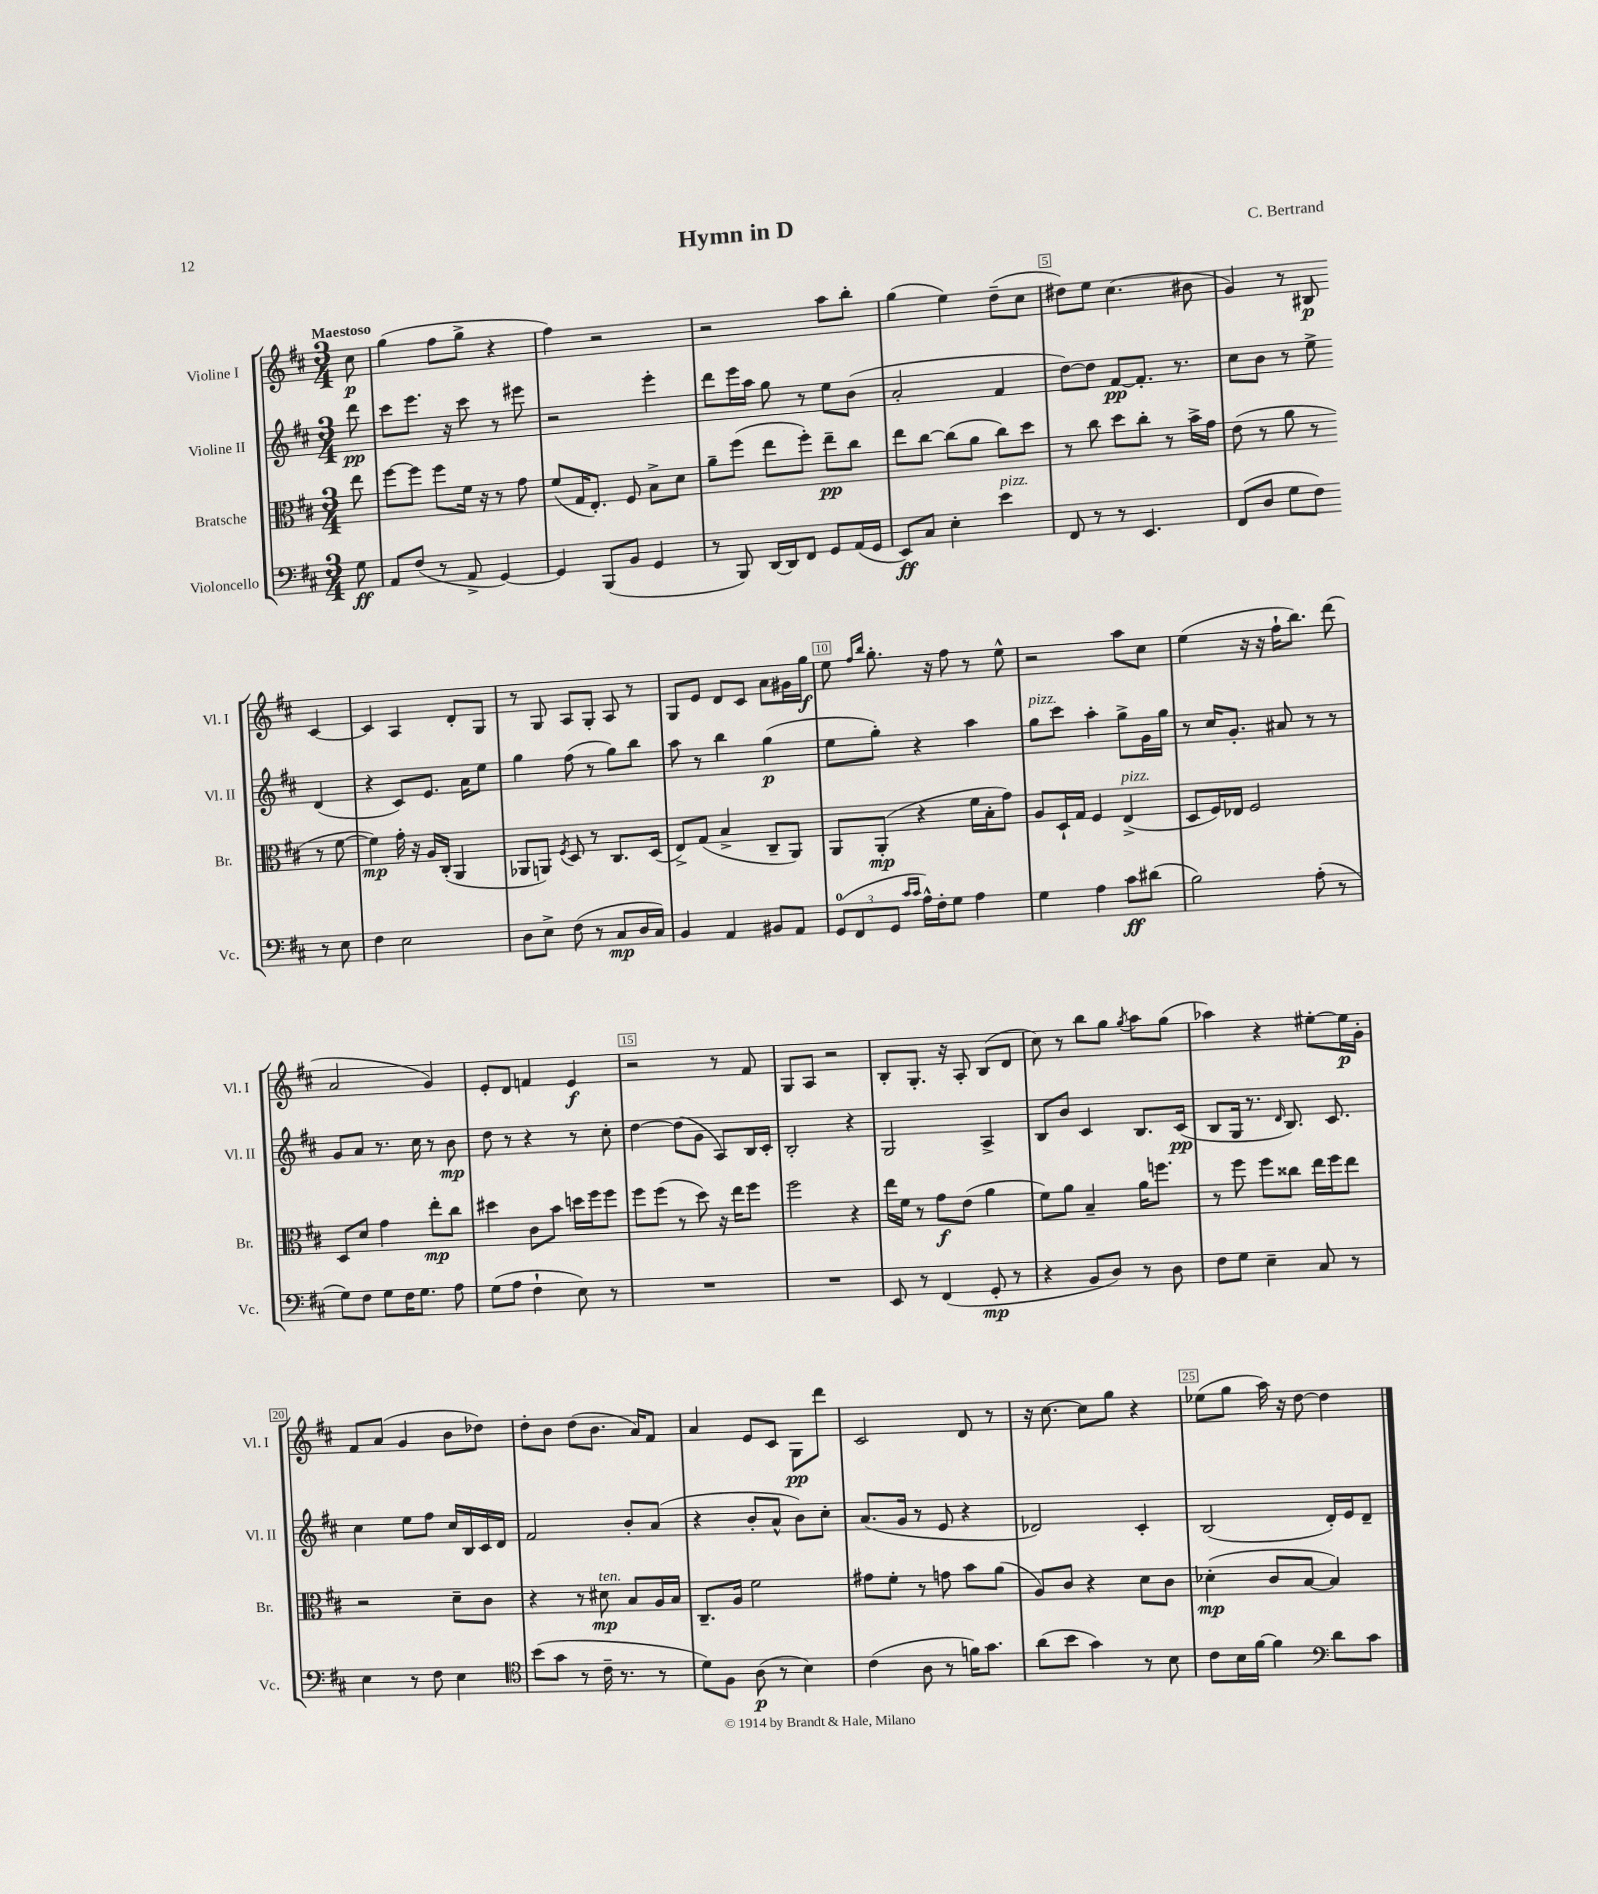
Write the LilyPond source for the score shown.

\header { title = "Hymn in D" composer = "C. Bertrand" }
<<
\new StaffGroup <<
\new Staff = "s0" \with { instrumentName = "Violine I" shortInstrumentName = "Vl. I" } {
    \clef treble \key d \major \numericTimeSignature \time 3/4 \partial 8 \tempo "Maestoso"
    \autoBeamOff cis''8\p |
    g''4( fis''8[ g''8]-> r4 |
    fis''4) r2 |
    r2 a''8[ b''8]-. |
    g''4( e''4) d''8[--( cis''8] |
    dis''8[) e''8] cis''4.( bis'8 |
    g'4) r8 bis8\p cis'4~ |
    cis'4 a4 d'8[-. g8] |
    r8 g8 a8[ g8]-. a8 r8 |
    g8[ e'8] d'8[ cis'8] a'8[ gis'16 g''16]\f |
    e''8 \grace { fis''16[ b''16] } g''8.-. r16 fis''8 r8 e''8-^ |
    r2 a''8[ cis''8] |
    e''4( r16 r16 fis''16[-! b''8.]) d'''8( |
    a'2 g'4) |
    e'8[-. d'8] f'4 e'4\f |
    r2 r8 fis'8 |
    g8[ a8] r2 |
    b8[-. g8.]-. r16 a8-. b8[( d'8] |
    cis''8) r8 b''8[ g''8] \acciaccatura { g''8 } a''8[ g''8]( |
    aes''4) r4 eis''8[~-. eis''16\p g'16]-. |
    fis'8[ a'8]( g'4 b'8[ des''8]) |
    d''8[-. b'8] d''8[( b'8.] a'16[) fis'8] |
    a'4 e'8[ cis'8] g8[\pp d'''8] |
    cis'2 d'8 r8 |
    r16 cis''8.~ cis''8[ g''8] r4 |
    ees''8[( g''8] a''16) r16 d''8~ d''4 \bar "|." |
}
\new Staff = "s1" \with { instrumentName = "Violine II" shortInstrumentName = "Vl. II" } {
    \clef treble \key d \major \numericTimeSignature \time 3/4 \partial 8
    \autoBeamOff d'''8\pp |
    cis'''8[ e'''8.] r16 cis'''8 r8 eis'''8 |
    r2 e'''4-. |
    d'''8[ e'''16 a''16] g''8 r8 e''8[ b'8]( |
    a'2-. fis'4 |
    d''8[~) d''8] fis'8[~\pp fis'8.]-. r8. |
    cis''8[ b'8] r8 e''8-> d'4( |
    r4 cis'8[) e'8.] a'16[ e''8] |
    g''4 fis''8( r8 g''8[) b''8] |
    a''8 r8 b''4 g''4\p( |
    e''8[ g''8]-.) r4 a''4 |
    g''8[^\markup { \italic "pizz." } cis'''8] a''4-. g''8[-> g'16 g''16] |
    r8 cis''16[ g'8.]-. ais'8 r8 r8 |
    g'8[ a'8] r8. cis''16 r8 b'8\mp |
    d''8 r8 r4 r8 cis''8-. |
    d''4~ d''8[( g'8] a8[) b16 cis'16]-. |
    b2-. r4 |
    g2 a4-> |
    b8[ b'8] cis'4 b8.[ cis'16]\pp( |
    b8[ g16] r8. \grace { d'16 } b8.) cis'8. |
    cis''4 e''8[ fis''8] cis''16[ b16 cis'16 d'16] |
    fis'2 b'8[-. a'8]( |
    r4 b'8[-. a'8]-^ b'8[) cis''8]-. |
    a'8.[( g'16] r8 e'8 r4 |
    des'2) cis'4-. |
    b2( d'16[-.) e'16 d'8]-- \bar "|." |
}
\new Staff = "s2" \with { instrumentName = "Bratsche" shortInstrumentName = "Br." } {
    \clef alto \key d \major \numericTimeSignature \time 3/4 \partial 8
    \autoBeamOff e''8 |
    fis''8[~ fis''8] fis''8[ fis'16] r16 r8 g'8 |
    fis'8[( g16 e8.]-.) fis8 b8[-> d'8] |
    a'8[-- fis''8]( e''8[ fis''8]-.) e''8[--\pp cis''8] |
    e''8[ cis''8]~ cis''8[( a'8] cis''8[) d''8] |
    r8 cis''8 d''8[ cis''8]-. r8 b'16[-> g'16] |
    e'8( r8 a'8 r8 r8 fis'8~ |
    fis'4\mp) g'16-. r16 a16[ cis16]-.( a,4 |
    aes,8[ a,8]) \acciaccatura { fis8 } d8 r8 cis8.[ d16]( |
    e8[->) g8]( b4-> cis8[-- a,8]) |
    a,8[ a,8]-.\mp( r4 fis'16[ b16-. g'8]) |
    a8[ d16-! g16] fis4 e4->^\markup { \italic "pizz." }( |
    d8[ fis16) ees16] fis2 |
    d8[ d'8] g'4 e''8[-.\mp cis''8] |
    dis''4 cis'8[ b'8] d''16[ fis''16 fis''8] |
    fis''8[ fis''8]( r8 d''8) r16 e''16[ fis''8] |
    fis''2 r4 |
    e''16[ fis'16] r8 g'8[\f e'8]( a'4 |
    fis'8[) a'8] b4-- a'16[ f''8.] |
    r8 fis''8 fis''8[ cisis''8] e''16[ fis''16 e''8] |
    r2 d'8[-- cis'8] |
    r4 r8 dis'8\mp^\markup { \italic "ten." } b8[ a16 b16] |
    cis8.[-- a16] fis'2 |
    gis'8[ fis'8]-. r8 g'8 b'8[ a'8]( |
    a8[) cis'8] r4 d'8[ cis'8] |
    des'4-.\mp( cis'8[ b8]~ b4) \bar "|." |
}
\new Staff = "s3" \with { instrumentName = "Violoncello" shortInstrumentName = "Vc." } {
    \clef bass \key d \major \numericTimeSignature \time 3/4 \partial 8
    \autoBeamOff g8\ff |
    a,8[ fis8]( r8 a,8-> g,4~) |
    g,4 b,,8[( b,8] g,4 |
    r8 b,,8) d,16[~ d,16 fis,8] g,8[ a,16( g,16] |
    e,8[\ff) cis8] e4-. e'4^\markup { \italic "pizz." } |
    fis,8 r8 r8 e,4. |
    fis,8[( d8] g8[ fis8]) r8 e8 |
    fis4 e2 |
    d8[ e8]-> fis8( r8 cis8[\mp d16 cis16]) |
    b,4 a,4 bis,8[ a,8] |
    \tuplet 3/2 { g,8[-0( fis,8 g,8] } \grace { cis'16[ cis'16] } a16[-^) fis16-. g8] a4 |
    g4 a4 cis'8[\ff dis'8]( |
    b2) a8-.( r8 |
    g8[) fis8] g8[ fis16 g8.] a8 |
    g8[( a8] fis4-! e8) r8 |
    R2. |
    R2. |
    e,8 r8 fis,4( g,8-.\mp r8 |
    r4 b,8[ d8]) r8 d8 |
    fis8[ g8] e4-- cis8 r8 |
    e4 r8 fis8 e4 |
    \clef tenor b'8[( g'8] r8 cis'16-- r8. r8 |
    d'8[) fis8] a8\p( r8 b4) |
    cis'4( a8 r8 f'16[) g'8.] |
    a'8[( b'8] g'4) r8 b8 |
    cis'8[ b16 fis'16]~ fis'4 \clef bass d'8[ cis'8] \bar "|." |
}
>>
>>
\layout { \context { \Score \override BarNumber.break-visibility = ##(#f #t #t) barNumberVisibility = #(every-nth-bar-number-visible 5) \override BarNumber.stencil = #(make-stencil-boxer 0.1 0.3 ly:text-interface::print) } }
